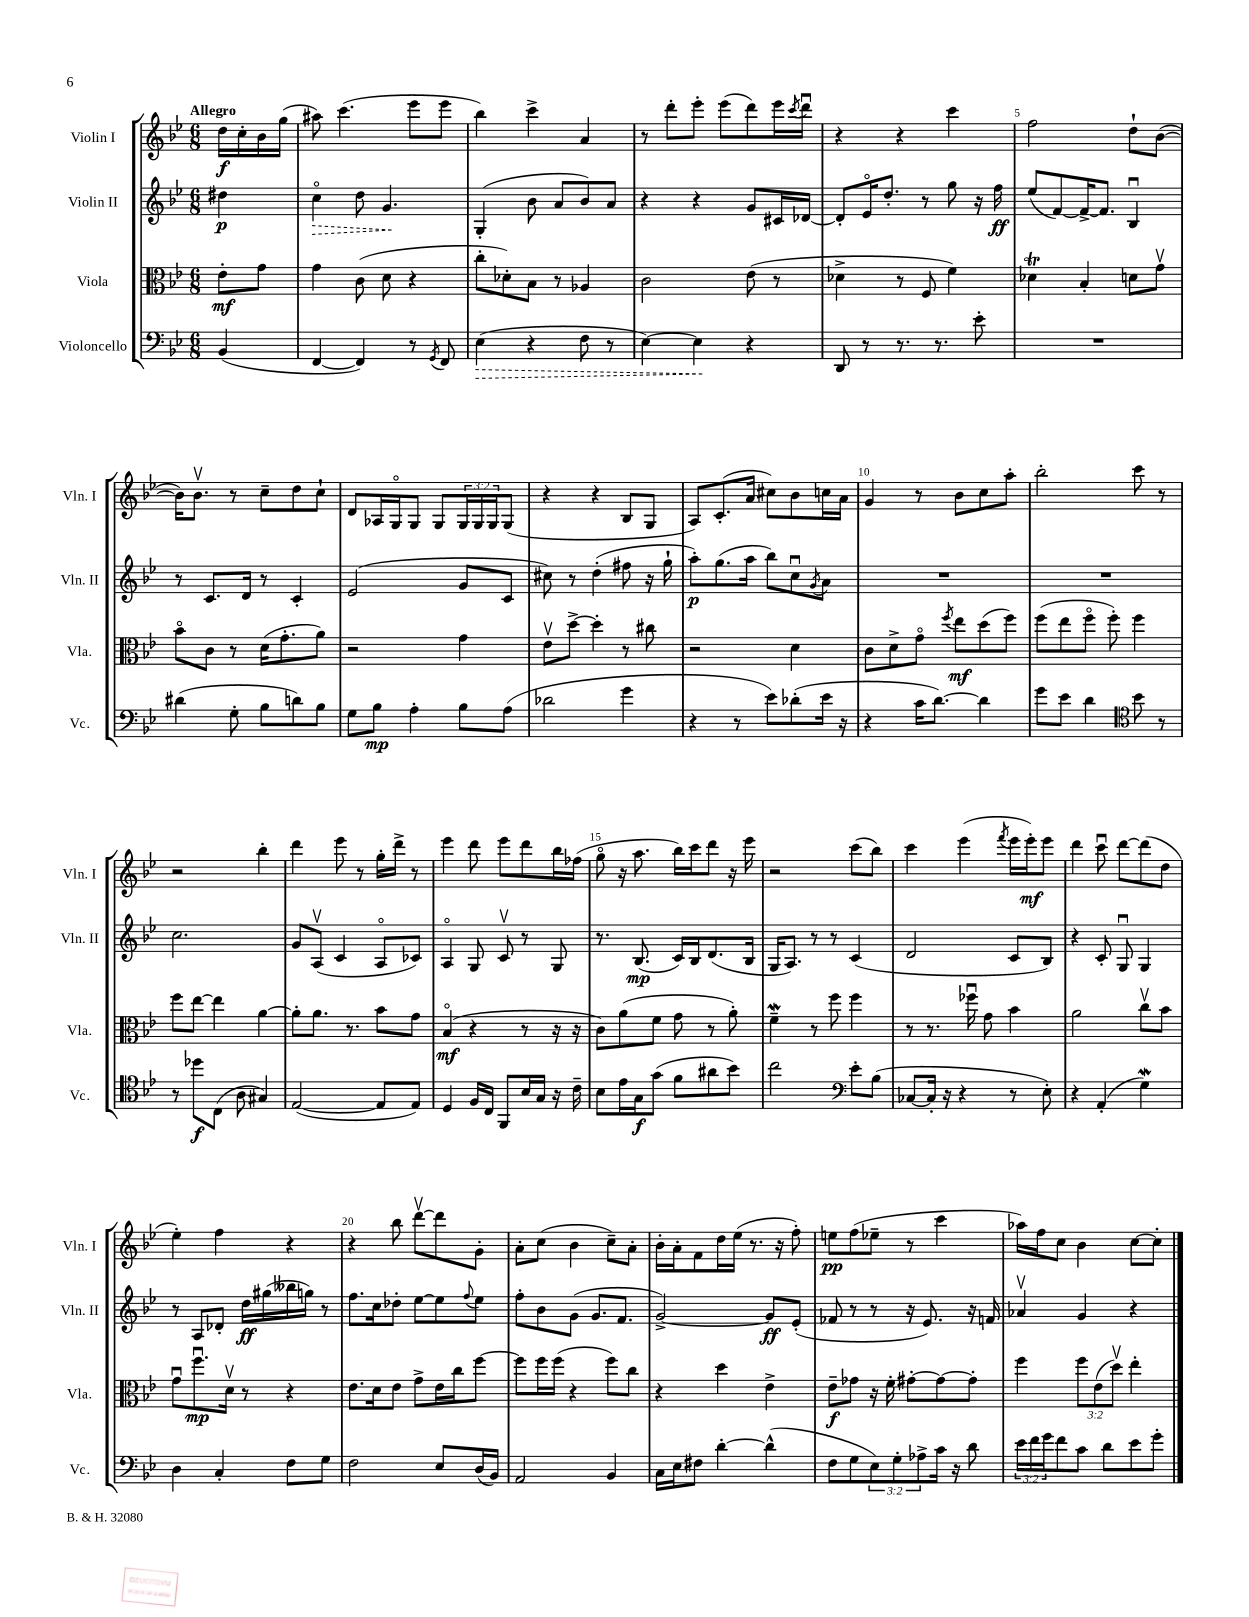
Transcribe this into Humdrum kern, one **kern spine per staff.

**kern	**dynam	**kern	**dynam	**kern	**dynam	**kern	**dynam
*part4	*part4	*part3	*part3	*part2	*part2	*part1	*part1
*staff4	*staff4	*staff3	*staff3	*staff2	*staff2	*staff1	*staff1
*I"Violoncello	*	*I"Viola	*	*I"Violin II	*	*I"Violin I	*
*I'Vc.	*	*I'Vla.	*	*I'Vln. II	*	*I'Vln. I	*
*clefF4	*	*clefC3	*	*clefG2	*	*clefG2	*
*k[b-e-]	*	*k[b-e-]	*	*k[b-e-]	*	*k[b-e-]	*
*M6/8	*	*M6/8	*	*M6/8	*	*M6/8	*
=	=	=	=	=	=	=	=
!	!	!	!	!	!	!LO:TX:a:B:t=Allegro	!
(4BB-/	.	8e-'\L	mf	4dd#X\	p	16dd\LL	f
.	.	.	.	.	.	16cc'\	.
.	.	8g\J	.	.	.	16b-\	.
.	.	.	.	.	.	(16gg\JJ	.
=1	=1	=1	=1	=1	=1	=1	=1
!	!	!	!	!	!LO:HP:b	!	!
[4FF/	.	4g\	.	4cc\	>	8aa#X\)	.
.	.	.	.	.	.	(4.ccc\	.
4FF/])	.	(8c\	.	8dd\	.	.	.
.	.	8d\	.	4.g/	.	.	.
8r	.	4r	.	.	.	8eee-\L	.
8qGG/	.	.	.	.	.	.	.
8FF/	.	.	.	.	.	8eee-\J	.
.	.	.	.	.	]	.	.
=2	=2	=2	=2	=2	=2	=2	=2
!	!LO:HP:b	!	!	!	!	!	!
(4E-\	>	8cc'\L	.	(4G'/	.	4bb-\)	.
.	.	8d-X'\)	.	.	.	.	.
4r	.	8B-\J	.	8b-\	.	4ccc^\	.
.	.	8r	.	8a/L	.	.	.
8F\	.	4A-X/	.	8b-/)	.	4a/	.
8r	.	.	.	8a/J	.	.	.
=3	=3	=3	=3	=3	=3	=3	=3
[4E-\)	.	2c\	.	4r	.	8r	.
.	.	.	.	.	.	8ddd'\L	.
4E-\]	.	.	.	4r	.	8eee-'\J	.
.	.	.	.	.	.	(8eee-\L	.
4r	]	(8e-\	.	8g/L	.	8ddd\)	.
.	.	8r	.	16c#X/L	.	16eee-\L	.
.	.	.	.	.	.	8qccc/	.
.	.	.	.	[16d-X/JJ	.	16dddu\JJ	.
=4	=4	=4	=4	=4	=4	=4	=4
8DD/	.	4d-X^\	.	8d-'/L]	.	4r	.
8r	.	.	.	16e-/K	.	.	.
.	.	.	.	8.dd'/J	.	.	.
8.r	.	8r	.	.	.	4r	.
.	.	8F/	.	8r	.	.	.
8.r	.	.	.	.	.	.	.
.	.	4f\)	.	8gg\	.	4ccc\	.
8e-'\	.	.	.	16r	.	.	.
.	.	.	.	16ff\	ff	.	.
=5	=5	=5	=5	=5	=5	=5	=5
2.r	.	4d-XT\	.	(8ee-/L	.	2ff\	.
.	.	.	.	[8f/)	.	.	.
.	.	4B-'/	.	16f^/K_	.	.	.
.	.	.	.	8.f/J]	.	.	.
.	.	8dn\L	.	4B-u/	.	8dd`\L	.
.	.	8gv\J	.	.	.	([8b-\J	.
!!LO:LB:g=z
=6	=6	=6	=6	=6	=6	=6	=6
(4d#X\	.	8b-\L	.	8r	.	16b-\KL])	.
.	.	.	.	.	.	8.b-v\J	.
.	.	8c\J	.	8.c/L	.	.	.
8G'\	.	8r	.	.	.	8r	.
.	.	.	.	16d/Jk	.	.	.
8B-\L	.	(16d\KL	.	8r	.	8cc~\L	.
.	.	8.g'\	.	.	.	.	.
8dn\)	.	.	.	4c'/	.	8dd\	.
8B-\J	.	8a\J)	.	.	.	8cc`\J	.
=7	=7	=7	=7	=7	=7	=7	=7
8G\L	.	2r	.	(2e-/	.	8d/L	.
8B-\J	mp	.	.	.	.	16A-X/L	.
.	.	.	.	.	.	16G/J	.
4A'\	.	.	.	.	.	8G/J	.
.	.	.	.	.	.	8G/L	.
8B-\L	.	4g\	.	8g/L	.	24G/L	.
.	.	.	.	.	.	24G/	.
.	.	.	.	.	.	24G/J	.
(8A\J	.	.	.	8c/J	.	(8G/J	.
=8	=8	=8	=8	=8	=8	=8	=8
2d-X\	.	8e-v\L	.	8cc#X\)	.	4r	.
.	.	[8dd^\J	.	8r	.	.	.
.	.	4dd'\]	.	(4dd'\	.	4r	.
4g\	.	8r	.	8ff#X\	.	8B-/L	.
.	.	8cc#X\	.	16r	.	8G/J	.
.	.	.	.	16gg`\	.	.	.
=9	=9	=9	=9	=9	=9	=9	=9
4r	.	2r	.	8aa'\L)	p	8A/L)	.
.	.	.	.	(8.gg\	.	(8.c'/	.
8r	.	.	.	.	.	.	.
.	.	.	.	16aa\Jk	.	16a/Jk	.
8e-\L)	.	.	.	8bb-\L)	.	8cc#X\L)	.
(8d-X'\	.	4d\	.	8ccu\	.	8b-\	.
.	.	.	.	8qg/	.	.	.
16e-\Jk	.	.	.	8a\J	.	16ccn\L	.
16r	.	.	.	.	.	16a\JJ	.
=10	=10	=10	=10	=10	=10	=10	=10
4r	.	8c\L	.	2.r	.	4g/	.
.	.	8d^\	.	.	.	.	.
16c\KL	.	8g\J	.	.	.	8r	.
[8.d\J)	.	.	.	.	.	.	.
.	.	8qff/	.	.	.	.	.
.	.	8ee-\L	mf	.	.	8b-\L	.
4d\]	.	(8dd\	.	.	.	8cc\	.
.	.	8ff\J)	.	.	.	8aa'\J	.
=11	=11	=11	=11	=11	=11	=11	=11
8g\L	.	(8ff\L	.	2.r	.	2bb-'\	.
8e-\J	.	8ee-\	.	.	.	.	.
4d\	.	8ff\J	.	.	.	.	.
.	.	8ff'\)	.	.	.	.	.
*clefC4	*	*	*	*	*	*	*
8b-\	.	4ff\	.	.	.	8ccc\	.
8r	.	.	.	.	.	8r	.
!!LO:LB:g=z
=12	=12	=12	=12	=12	=12	=12	=12
8r	.	8ff\L	.	2.cc\	.	2r	.
8dd-X\L	f	[8ee-\J	.	.	.	.	.
(8C\J	.	4ee-\]	.	.	.	.	.
8A\	.	.	.	.	.	.	.
4G#X/)	.	[4a\	.	.	.	4bb-'\	.
=13	=13	=13	=13	=13	=13	=13	=13
([2E-/	.	8a'\L]	.	8g/L	.	4ddd\	.
.	.	8.a\J	.	(8Av/J	.	.	.
.	.	.	.	4c/	.	8eee-\	.
.	.	8.r	.	.	.	.	.
.	.	.	.	.	.	8r	.
8E-/L]	.	8b-\L	.	8A/L	.	16gg'\LL	.
.	.	.	.	.	.	16ddd^\JJ	.
8E-/J)	.	8g\J	.	8c-X/J)	.	8r	.
=14	=14	=14	=14	=14	=14	=14	=14
4D/	.	(4B-/	mf	4A/	.	4eee-\	.
16F/LL	.	4r	.	8G/	.	8ddd\	.
16C/JJ	.	.	.	.	.	.	.
8FF/L	.	.	.	8cv/	.	8eee-\L	.
16B-/L	.	8r	.	8r	.	8ddd\	.
16G/JJ	.	.	.	.	.	.	.
16r	.	16r	.	8G/	.	16bb-\L	.
16c~\	.	16r	.	.	.	(16ff-X\JJ	.
=15	=15	=15	=15	=15	=15	=15	=15
8B-\L	.	8c\L)	.	8.r	.	8gg\	.
16e-\L	.	(8a\	.	.	.	16r	.
16G\J	f	.	.	(8.B-/	mp	8.aa\	.
(8g\J	.	8f\J	.	.	.	.	.
8f\L	.	8g\	.	16c/LL)	.	16bb-\LL)	.
.	.	.	.	16B-/J	.	16ccc\J	.
8a#X\	.	8r	.	(8.d/	.	8ddd\J	.
8b-\J)	.	8a'\)	.	.	.	16r	.
.	.	.	.	16B-/Jk	.	16eee-\	.
=16	=16	=16	=16	=16	=16	=16	=16
2cc\	.	4fW~\	.	16G/KL	.	2r	.
.	.	.	.	8.A/J)	.	.	.
.	.	8r	.	8r	.	.	.
.	.	8ff\	.	8r	.	.	.
*clefF4	*	*	*	*	*	*	*
8e-'\L	.	4ff\	.	(4c/	.	(8ccc\L	.
(8B-\J	.	.	.	.	.	8bb-\J)	.
=17	=17	=17	=17	=17	=17	=17	=17
[8C-X/L	.	8r	.	2d/	.	4ccc\	.
16C-'/Jk]	.	8.r	.	.	.	.	.
16r	.	.	.	.	.	.	.
4r	.	.	.	.	.	(4eee-\	.
.	.	16ff-Xu\	.	.	.	.	.
.	.	8g\	.	.	.	.	.
.	.	.	.	.	.	8qfff/	.
8r	.	4b-\	.	8c/L	.	16eee-\LL	.
.	.	.	.	.	.	16eee-'\J)	mf
8E-'\)	.	.	.	8B-/J)	.	8eee-\J	.
=18	=18	=18	=18	=18	=18	=18	=18
4r	.	2a\	.	4r	.	4ddd\	.
(4AA'/	.	.	.	8c'/	.	8cccu\	.
.	.	.	.	8Gu/	.	[8ddd\L	.
4GW\)	.	8ccv\L	.	4G/	.	(8ddd\]	.
.	.	8b-\J	.	.	.	8dd\J	.
!!LO:LB:g=z
=19	=19	=19	=19	=19	=19	=19	=19
4D\	.	8gu\L	.	8r	.	4ee-'\)	.
.	.	8.ffu\	mp	8A/L	.	.	.
4C'/	.	.	.	8d-X'/J	.	4ff\	.
.	.	16dv\Jk	.	.	.	.	.
.	.	8r	.	16dd\LL	ff	.	.
.	.	.	.	(16gg#X\	.	.	.
8F\L	.	4r	.	16bb--X\	.	4r	.
.	.	.	.	16ggn\JJ)	.	.	.
8G\J	.	.	.	8r	.	.	.
=20	=20	=20	=20	=20	=20	=20	=20
2F\	.	8.e-\L	.	8.ff\L	.	4r	.
.	.	16d\k	.	16cc\k	.	.	.
.	.	8e-\J	.	8dd-X'\J	.	8bb-\	.
.	.	8g^\L	.	[8ee-\L	.	[8dddv\L	.
8E-/L	.	16e-\L	.	8ee-\]	.	8ddd\]	.
.	.	16cc\J	.	.	.	.	.
.	.	.	.	8qqff/	.	.	.
(16D/L	.	[8ff\J	.	8ee-\J	.	8g'\J	.
16BB-/JJ)	.	.	.	.	.	.	.
=21	=21	=21	=21	=21	=21	=21	=21
2AA/	.	8ff\L]	.	8ff'\L	.	8a'\L	.
.	.	16ff\L	.	8b-\	.	(8cc\J	.
.	.	(16ff\JJ	.	.	.	.	.
.	.	4r	.	(8g\J	.	4b-\	.
.	.	.	.	8.g/L	.	.	.
4BB-/	.	8ff\L)	.	.	.	8cc~\L)	.
.	.	.	.	8.f/J	.	.	.
.	.	8cc\J	.	.	.	8a'\J	.
=22	=22	=22	=22	=22	=22	=22	=22
16C\LL	.	4r	.	[2g^/)	.	16b-'\LL	.
16E-\J	.	.	.	.	.	16a'\J	.
8F#X\J	.	.	.	.	.	8f\	.
[4d'\	.	4dd\	.	.	.	16dd\L	.
.	.	.	.	.	.	(16ee-\JJ	.
.	.	.	.	.	.	8.r	.
(4d^^\]	.	4e-^\	.	8g/L]	ff	.	.
.	.	.	.	.	.	16r	.
.	.	.	.	(8e-'/J	.	8ff'\)	.
=23	=23	=23	=23	=23	=23	=23	=23
8F\L	.	8e-~\L	f	8f-X/	.	8een\L	pp
8G\	.	8g-X\J	.	8r	.	(8ff\	.
12E-\)	.	16r	.	8r	.	8ee-X~\J	.
.	.	16f'\	.	.	.	.	.
12G'\	.	.	.	.	.	.	.
.	.	[8g#X'\L	.	16r	.	8r	.
12A-X^\	.	.	.	.	.	.	.
.	.	.	.	8.e-/)	.	.	.
16c\Jk	.	8g#\_	.	.	.	4ccc\	.
16r	.	.	.	.	.	.	.
8d\	.	8g#'\J]	.	16r	.	.	.
.	.	.	.	16fn/	.	.	.
=24	=24	=24	=24	=24	=24	=24	=24
24e-\LL	.	4ff\	.	4a-Xv/	.	16aa-X\LL)	.
24f\	.	.	.	.	.	.	.
.	.	.	.	.	.	16ff\J	.
24g\J	.	.	.	.	.	.	.
8f\	.	.	.	.	.	8cc\J	.
8c\J	.	12ff\L	.	4g/	.	4b-\	.
.	.	(12e-\	.	.	.	.	.
8d\L	.	.	.	.	.	.	.
.	.	12ddv\J)	.	.	.	.	.
8e-\	.	4ee-'\	.	4r	.	[8cc\L	.
8g'\J	.	.	.	.	.	8cc'\J]	.
==	==	==	==	==	==	==	==
*-	*-	*-	*-	*-	*-	*-	*-
